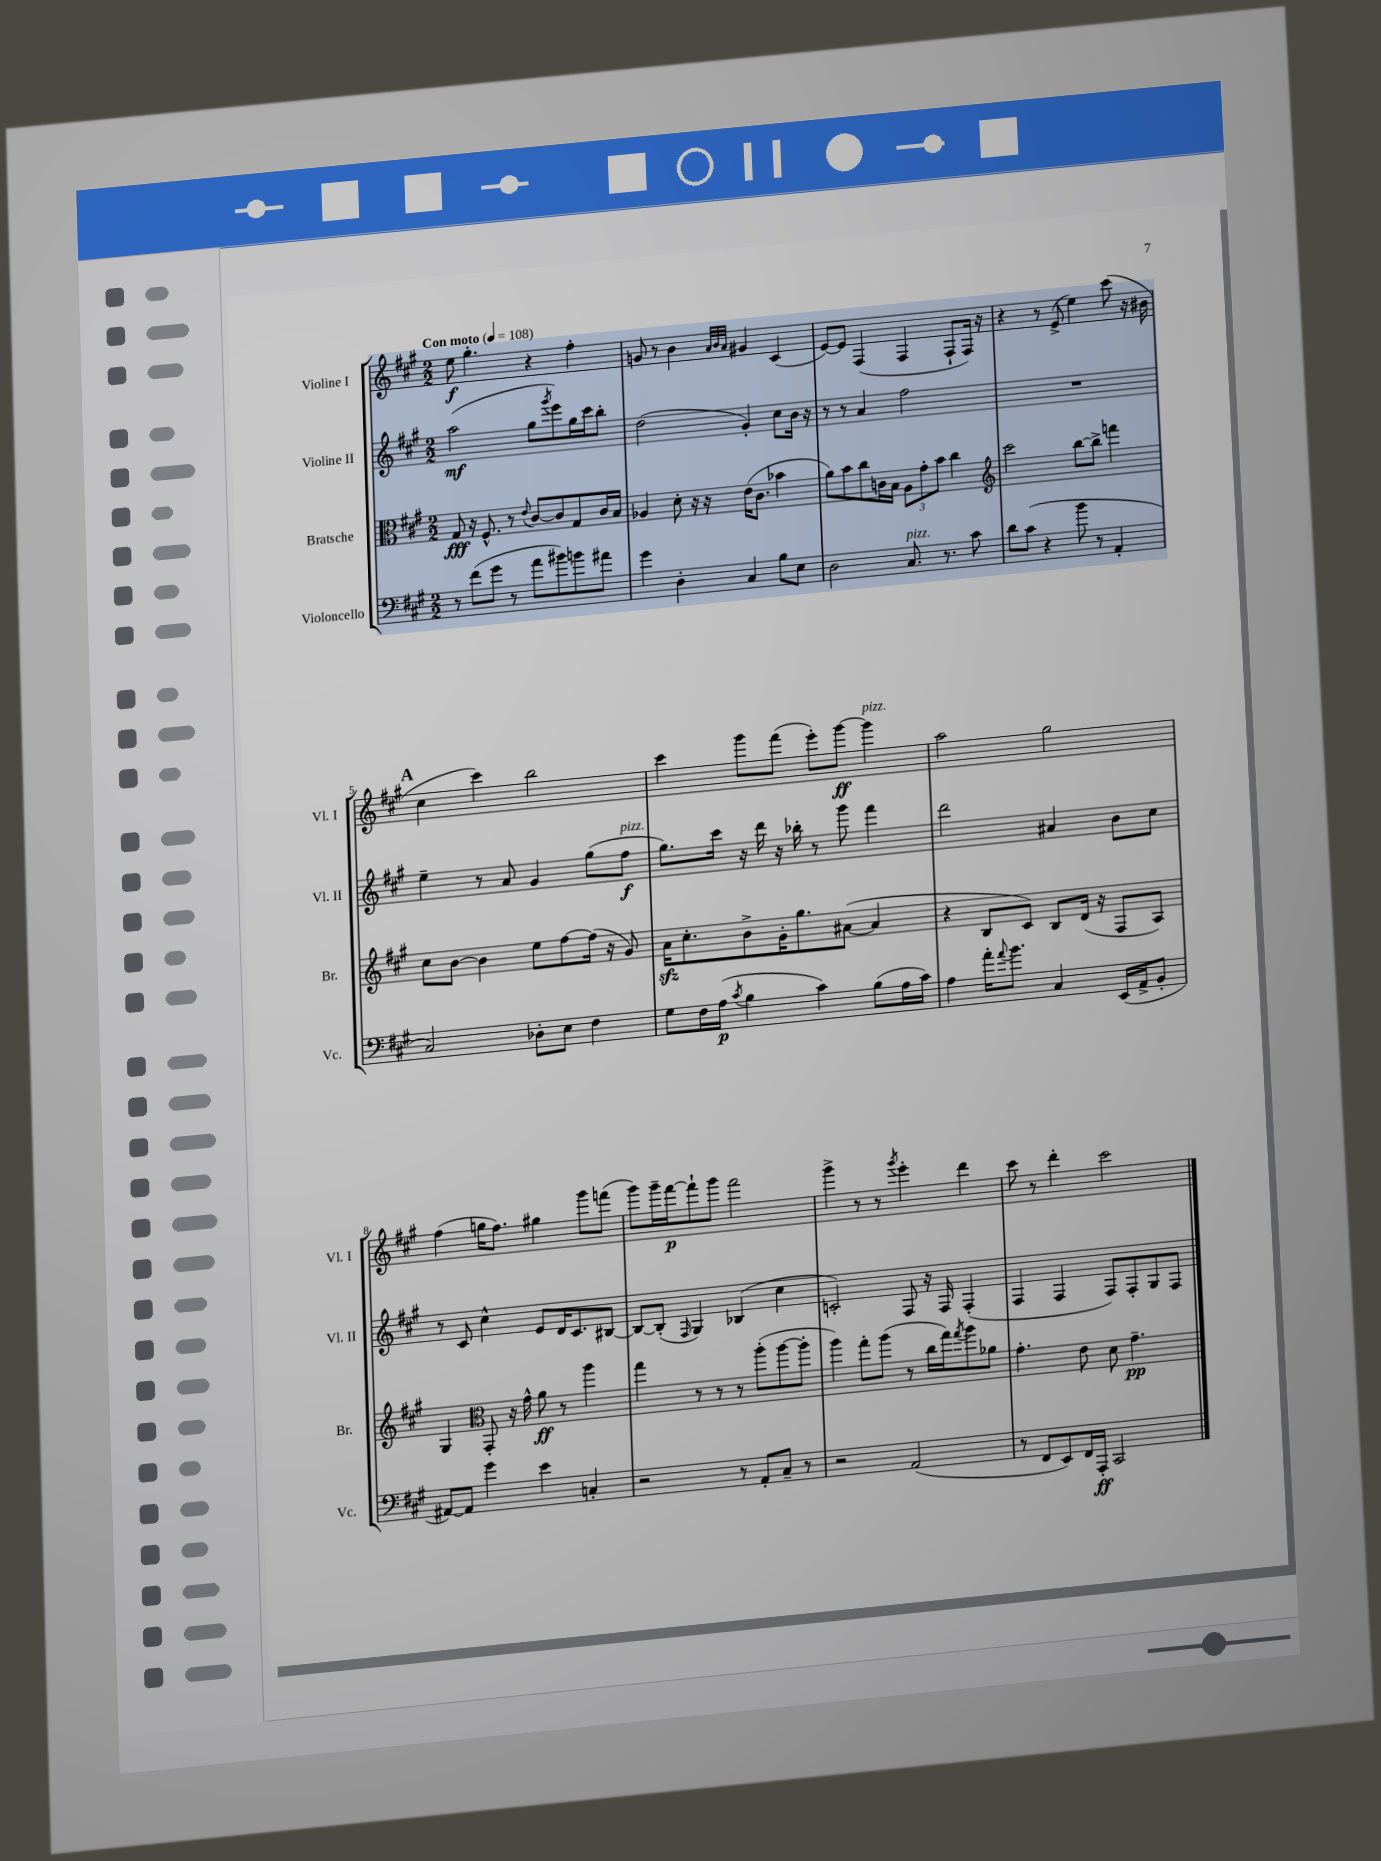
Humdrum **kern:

**kern	**dynam	**kern	**dynam	**kern	**dynam	**kern	**dynam
*part4	*part4	*part3	*part3	*part2	*part2	*part1	*part1
*staff4	*staff4	*staff3	*staff3	*staff2	*staff2	*staff1	*staff1
*I"Violoncello	*	*I"Bratsche	*	*I"Violine II	*	*I"Violine I	*
*I'Vc.	*	*I'Br.	*	*I'Vl. II	*	*I'Vl. I	*
*clefF4	*	*clefC3	*	*clefG2	*	*clefG2	*
*k[f#c#g#]	*	*k[f#c#g#]	*	*k[f#c#g#]	*	*k[f#c#g#]	*
*M2/2	*	*M2/2	*	*M2/2	*	*M2/2	*
*MM108	*	*MM108	*	*MM108	*	*MM108	*
=1	=1	=1	=1	=1	=1	=1	=1
!	!	!	!	!	!	!LO:TX:a:B:t=Con moto	!
8r	.	8G#/	fff	(2aa\	mf	8ee\	f
(8f#\L	.	16r	.	.	.	4.gg#'\	.
.	.	8.F#^^/	.	.	.	.	.
8g#\J	.	.	.	.	.	.	.
8r	.	8r	.	.	.	.	.
.	.	8qqe/	.	.	.	.	.
8a\L	.	[8c#/L	.	8gg#\L	.	4r	.
.	.	.	.	8qggg#/	.	.	.
8b#X\)	.	8c#/]	.	8eee\)	.	.	.
8bn\	.	8G#/	.	16gg#\L	.	4ff#'\	.
.	.	.	.	16ccc#\J	.	.	.
8a#X\J	.	16c#/L	.	8bb'\J	.	.	.
.	.	16B/JJ	.	.	.	.	.
=2	=2	=2	=2	=2	=2	=2	=2
4g#\	.	4A-X/	.	(2dd\	.	8gn/	.
.	.	.	.	.	.	8r	.
4D'\	.	8d'\	.	.	.	4b\	.
.	.	16r	.	.	.	.	.
.	.	16r	.	.	.	.	.
.	.	.	.	.	.	32qqa/LLL	.
.	.	.	.	.	.	32qqb/	.
.	.	.	.	.	.	32qqa/JJJ	.
4C#/	.	(16e\KL	.	4g#'/)	.	4g#X/	.
.	.	8.c#\J	.	.	.	.	.
8B\L	.	4b-X\	.	8cc#\L	.	(4c#/	.
8E\J	.	.	.	16b\Jk	.	.	.
.	.	.	.	16r	.	.	.
=3	=3	=3	=3	=3	=3	=3	=3
2D\	.	8a\L)	.	8r	.	[8e/L)	.
.	.	8b\	.	8r	.	8e/J]	.
.	.	8cc#\	.	4a/	.	(4F#/	.
.	.	16cn\L	.	.	.	.	.
.	.	16B\JJ	.	.	.	.	.
!LO:TX:a:i:t=pizz.	!	!	!	!	!	!	!
8.C#/	.	12A\L	.	2ff#\	.	4F#/	.
.	.	12g#'\	.	.	.	.	.
.	.	12b\J	.	.	.	.	.
8.r	.	.	.	.	.	.	.
.	.	4cc#\	.	.	.	8F#`/L	.
8c#\	.	.	.	.	.	16F#/Jk)	.
.	.	.	.	.	.	16r	.
=4	=4	=4	=4	=4	=4	=4	=4
*	*	*clefG2	*	*	*	*	*
8d\L	.	2ccc#\	.	1r	.	4r	.
(8c#\J	.	.	.	.	.	.	.
4r	.	.	.	.	.	8r	.
.	.	.	.	.	.	(8e^/	.
8b\	.	[8bb\L	.	.	.	4ee\)	.
8r	.	8bb^\J]	.	.	.	.	.
4AA'/	.	4fffn\	.	.	.	(8ccc#\	.
.	.	.	.	.	.	16r	.
.	.	.	.	.	.	16b#X\	.
!!LO:LB:g=z
!!LO:REH:place=s1:t=A
=5	=5	=5	=5	=5	=5	=5	=5
2C#/)	.	8cc#\L	.	4ee~\	.	4cc#\	.
.	.	[8b\J	.	.	.	.	.
.	.	4b\]	.	8r	.	4ccc#\)	.
.	.	.	.	8a/	.	.	.
8D-X'\L	.	8ee\L	.	4g#/	.	2bb\	.
8E\J	.	[8ff#\	.	.	.	.	.
4F#\	.	(16ff#\Jk]	.	(8gg#\L	.	.	.
.	.	16r	.	.	.	.	.
!	!	!	!	!LO:TX:a:i:t=pizz.	!	!	!
.	.	8g#/)	.	8ff#\J	f	.	.
=6	=6	=6	=6	=6	=6	=6	=6
8G#\L	.	16azz\KL	.	8.gg#\L)	.	4ccc#\	.
.	.	8.cc#'\	.	.	.	.	.
16F#\L	.	.	.	.	.	.	.
(16A\JJ	p	.	.	16ccc#\Jk	.	.	.
8qc#/	.	.	.	.	.	.	.
4B\	.	8b^\	.	16r	.	8ggg#\L	.
.	.	.	.	16ddd\	.	.	.
.	.	16g#'\K	.	16r	.	(8fff#\J	.
.	.	8.gg#\	.	16bb-X'\	.	.	.
4c#\)	.	.	.	8r	.	8eee'\L)	.
.	.	([8a#X\J	.	8ggg#\	.	[8ggg#\J	ff
!	!	!	!	!	!	!LO:TX:a:i:t=pizz.	!
(8B\L	.	4a#/]	.	4fff#\	.	4ggg#\]	.
16A\L	.	.	.	.	.	.	.
16c#\JJ)	.	.	.	.	.	.	.
=7	=7	=7	=7	=7	=7	=7	=7
4A\	.	4r	.	2ddd\	.	2aa\	.
16a'\KL	.	8B/L	.	.	.	.	.
8qqa/	.	.	.	.	.	.	.
8.b\J	.	.	.	.	.	.	.
.	.	8c#/J)	.	.	.	.	.
4C#/	.	8B/L	.	4a#X/	.	2gg#\	.
.	.	(16d/Jk	.	.	.	.	.
.	.	16r	.	.	.	.	.
(16EE/LL	.	8F#/L	.	8b\L	.	.	.
16AA^/J	.	.	.	.	.	.	.
8BB'/J	.	8A/J)	.	8cc#\J	.	.	.
!!LO:LB:g=z
=8	=8	=8	=8	=8	=8	=8	=8
[8AA#X/L)	.	4G#/	.	8r	.	(4ff#\	.
8AA#/J]	.	.	.	8c#/	.	.	.
*	*	*clefC3	*	*	*	*	*
4g#\	.	8GG#'/	.	4cc#^^\	.	16ggn\KL	.
.	.	.	.	.	.	8.ff#\J)	.
.	.	16r	.	.	.	.	.
.	.	16g#^^\	.	.	.	.	.
4e\	.	8a\	ff	8e/L	.	4gg#X\	.
.	.	8r	.	16d/K	.	.	.
.	.	.	.	8.c#/	.	.	.
4Cn'/	.	4aa\	.	.	.	8ggg#\L	.
.	.	.	.	[8B#X/J	.	(8fffn\J	.
=9	=9	=9	=9	=9	=9	=9	=9
2r	.	4gg#\	.	8B#/L_	.	8ggg#\L)	.
.	.	.	.	(8B#'/J]	.	16ggg#~\L	.
.	.	.	.	.	.	[16fff#\J	p
.	.	.	.	16qqF#/	.	.	.
.	.	8r	.	4G#/)	.	8fff#`\]	.
.	.	8r	.	.	.	8ggg#\J	.
8r	.	8r	.	(4B-X/	.	2fff#\	.
8AA'/L	.	(8aa'\L	.	.	.	.	.
8C#~/J	.	[8aa\	.	4cc#\	.	.	.
8r	.	8aa'\J]	.	.	.	.	.
=10	=10	=10	=10	=10	=10	=10	=10
2r	.	4aa\)	.	2cn'/)	.	4ggg#^\	.
.	.	8gg#'\L	.	.	.	8r	.
.	.	(8aa\J	.	.	.	8r	.
.	.	.	.	.	.	8qggg#/	.
(2AA/	.	8r	.	8F#/	.	4eee'\	.
.	.	16cc#\LL	.	16r	.	.	.
.	.	16gg#\J)	.	16F#/	.	.	.
.	.	8qgg#/	.	.	.	.	.
.	.	8aa\	.	(4F#'/	.	4ddd\	.
.	.	8a-X\J	.	.	.	.	.
=11	=11	=11	=11	=11	=11	=11	=11
8r	.	4.g#'\	.	4F#/	.	8ccc#\	.
8FF#/L	.	.	.	.	.	8r	.
8EE/)	.	.	.	4F#/	.	4ddd'\	.
16FF#/L	.	8e\	.	.	.	.	.
16AAA'/JJ	ff	.	.	.	.	.	.
2CC#/	.	8d\	.	8F#/L)	.	2ccc#\	.
.	.	4.g#~\	pp	8F#'/	.	.	.
.	.	.	.	8G#/	.	.	.
.	.	.	.	8F#/J	.	.	.
==	==	==	==	==	==	==	==
*-	*-	*-	*-	*-	*-	*-	*-
